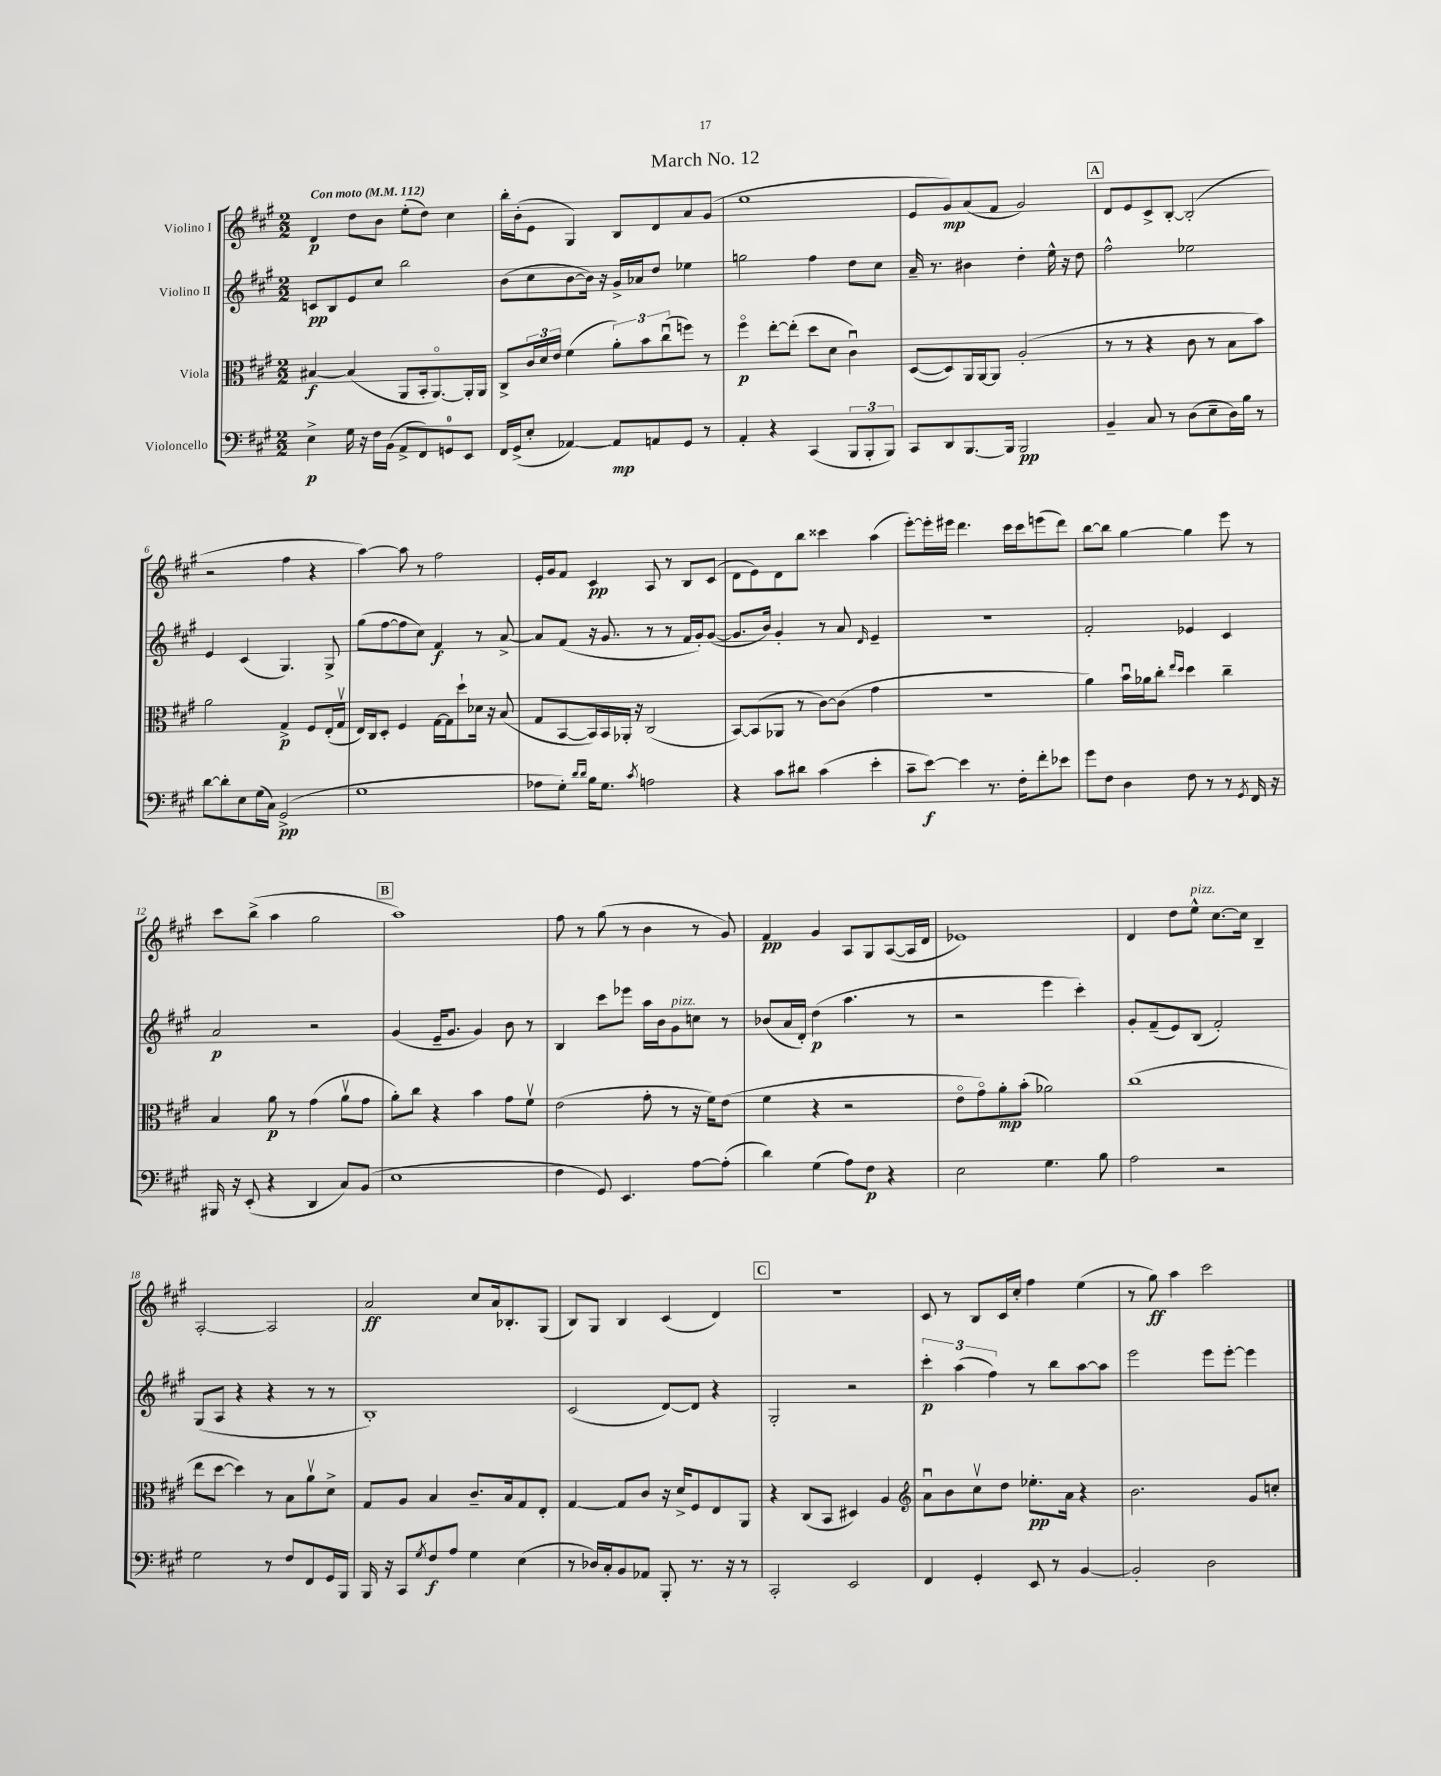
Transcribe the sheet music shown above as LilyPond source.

\header { title = "March No. 12" }
<<
\new StaffGroup <<
\new Staff = "s0" \with { instrumentName = "Violino I" } {
    \clef treble \key a \major \numericTimeSignature \time 2/2 \tempo "Con moto" 4 = 112
    d'4\p d''8 b'8 e''8-.( d''8) cis''4 |
    b''16-. b'16-.( e'8 gis4) b8 d'8 a'8 gis'8( |
    e''1 |
    e'8 gis'8\mp) a'8( fis'8 gis'2) |
    \mark \markup { \box "A" } d'8 e'8 cis'8-> b8~-. b2-.( |
    r2 fis''4 r4 |
    a''4~) a''8 r8 fis''2 |
    e'16-. gis'16 fis'8 cis'4\pp a8 r8 b8 cis'8( |
    d'8 e'8) d'8 b''8 cisis'''4 a''4( |
    e'''8~-.) e'''16-. eis'''16 d'''4. cis'''16 cis'''16 e'''8( d'''8) |
    b''8~ b''8 gis''4~ gis''4 e'''8 r8 |
    cis'''8 b''8->( a''4 gis''2 |
    \mark \markup { \box "B" } a''1) |
    fis''8 r8 gis''8( r8 b'4 r8 gis'8) |
    fis'4\pp gis'4 a8 gis8 a8~( a16 d'16 |
    ees'1) |
    d'4 d''8 e''8-^^\markup { \italic "pizz." } cis''8.~ cis''16 b4-- |
    a2~-. a2 |
    a'2\ff cis''8 a'16 bes8.-. gis8( |
    b8) gis8 b4 cis'4( d'4) |
    \mark \markup { \box "C" } R1 |
    cis'8 r8 b8 cis'16 cis''16-. fis''4 e''4( |
    r8 gis''8\ff) a''4 cis'''2 \bar "|." |
}
\new Staff = "s1" \with { instrumentName = "Violino II" } {
    \clef treble \key a \major \numericTimeSignature \time 2/2
    c'8\pp b8 e'8 cis''8 b''2 |
    b'8( cis''8 b'8~ b'16) r16 gis'16-> aes'16 d''8 ees''4 |
    g''2 fis''4 d''8 cis''8 |
    a'16-- r8. bis'4 d''4-. e''16-^ r16 d''8 |
    \mark \markup { \box "A" } fis''2-^ ees''2 |
    e'4 cis'4( gis4.) gis8-> |
    gis''8( fis''8~ fis''8 cis''8) fis'4\f r8 a'8~-> |
    a'8 fis'8( r16 gis'8. r8 r8 fis'16 gis'16-.) gis'8~( |
    gis'8. b'16) gis'4-. r8 a'8 \grace { d'16 } e'4-- |
    R1 |
    fis'2-. ees'4 cis'4 |
    a'2\p r2 |
    \mark \markup { \box "B" } gis'4( e'16-- gis'8. gis'4) b'8 r8 |
    b4 cis'''8 ees'''8 a''16 b'16 gis'8^\markup { \italic "pizz." } c''8 r8 |
    bes'8( a'16 d'16-.) d''4\p( a''4. r8 |
    r2 e'''4 cis'''4-.) |
    gis'8-. fis'8--( e'8) b8( fis'2-.) |
    gis8( a8 r4 r4 r8 r8 |
    b1-.) |
    cis'2( d'8~) d'8 r4 |
    \mark \markup { \box "C" } gis2-. r2 |
    \tuplet 3/2 { cis'''4-.\p a''4( fis''4) } r8 b''8 a''8~ a''8 |
    e'''2 e'''8 e'''8~-. e'''4 \bar "|." |
}
\new Staff = "s2" \with { instrumentName = "Viola" } {
    \clef alto \key a \major \numericTimeSignature \time 2/2
    bis4~\f bis4( a,8 b,16-. a,8.~\flageolet) a,16-. a,16 |
    cis8-> \tuplet 3/2 { cis'16 d'16 e'16 } fis'4( \tuplet 3/2 { a'8-.) b'8 cis''8\downbow( } f''8) r8 |
    fis''4\flageolet\p e''8~-. e''8-.( d''8 d'8 cis'4\downbow) |
    d8~( d8) a,16 a,16~ a,8 a2-.( |
    \mark \markup { \box "A" } r8 r8 r4 cis'8 r8 b8 b'8) |
    a'2 gis4->\p fis8 e16-.( gis16\upbow |
    e16) cis16 d8-. fis4 gis16~ gis16 d''8-! des'16 r16 b8( |
    gis8 b,8~ b,16) b,16 aes,16-. r16 cis2( |
    b,8~) b,8( aes,8 r8 cis'8~) cis'8( gis'4 |
    r1 |
    a'4) b'16\downbow aes'16 cis''8-. \grace { e''16 d''16 } d''4 cis''4-- |
    b4 a'8\p r8 gis'4( a'8\upbow gis'8 |
    \mark \markup { \box "B" } a'8-.) cis''8 r4 b'4 gis'8 fis'8\upbow |
    e'2( gis'8-. r8 r16 fis'16) e'8( |
    fis'4 r4 r2 |
    e'8\flageolet gis'8\flageolet) a'8-.\mp b'8-.( aes'2) |
    cis''1( |
    e''8 d''8~ d''4) r8 b8 a'8\upbow d'8-> |
    gis8 a8 b4 cis'8.-- b16 gis8 e8-. |
    gis4~ gis8 cis'8 r16 d'16-> fis8 e8 a,8 |
    \mark \markup { \box "C" } r4 cis8( b,8 dis4) a4 |
    \clef treble a'8\downbow b'8 cis''8\upbow d''8 ees''8.-.\pp a'16 r4 |
    b'2. gis'8 c''8-. \bar "|." |
}
\new Staff = "s3" \with { instrumentName = "Violoncello" } {
    \clef bass \key a \major \numericTimeSignature \time 2/2
    e4->\p gis16 r16 fis16 b,16( a,8-> fis,8) g,8-0 e,8 |
    fis,16 gis,16->( e8-. aes,4~) aes,8\mp a,8 gis,8 r8 |
    a,4-. r4 cis,4( \tuplet 3/2 { b,,8 b,,8-. b,,8) } |
    cis,8 d,8 b,,8.~ b,,16 b,,2\pp |
    \mark \markup { \box "A" } b,4-- cis8 r8 d8( e8-- d16) b16 r8 |
    d'8~ d'8-. e8 gis16( cis16) gis,2->\pp( |
    gis1 |
    aes8 gis8-.) \grace { d'16 d'16 } b16 gis8. \acciaccatura { cis'8 } a2 |
    r4 cis'8 dis'8 cis'4( e'4-. |
    cis'8-- e'8~\f) e'4 r8. fis16-. fis'8-. ees'8 |
    gis'8 fis8 d4 fis8 r8 r8 \acciaccatura { gis,8 } fis,16 r16 |
    bis,,16 r16 e,8-.( r4 d,4 cis8) b,8( |
    \mark \markup { \box "B" } e1 |
    fis4 gis,8) e,4. a8~ a8-.( |
    d'4) gis4( a8) fis8\p r4 |
    e2 gis4. b8 |
    a2 r2 |
    gis2 r8 fis8 fis,8 gis,16 b,,16 |
    b,,16 r16 cis,8 \acciaccatura { gis8 } fis8\f a8 gis4 e4( |
    r8 des16) cis16-. b,8 aes,8 b,,8-. r8. r16 r8 |
    \mark \markup { \box "C" } cis,2-. e,2 |
    fis,4 gis,4-. e,8 r8 b,4~ |
    b,2-. d2 \bar "|." |
}
>>
>>
